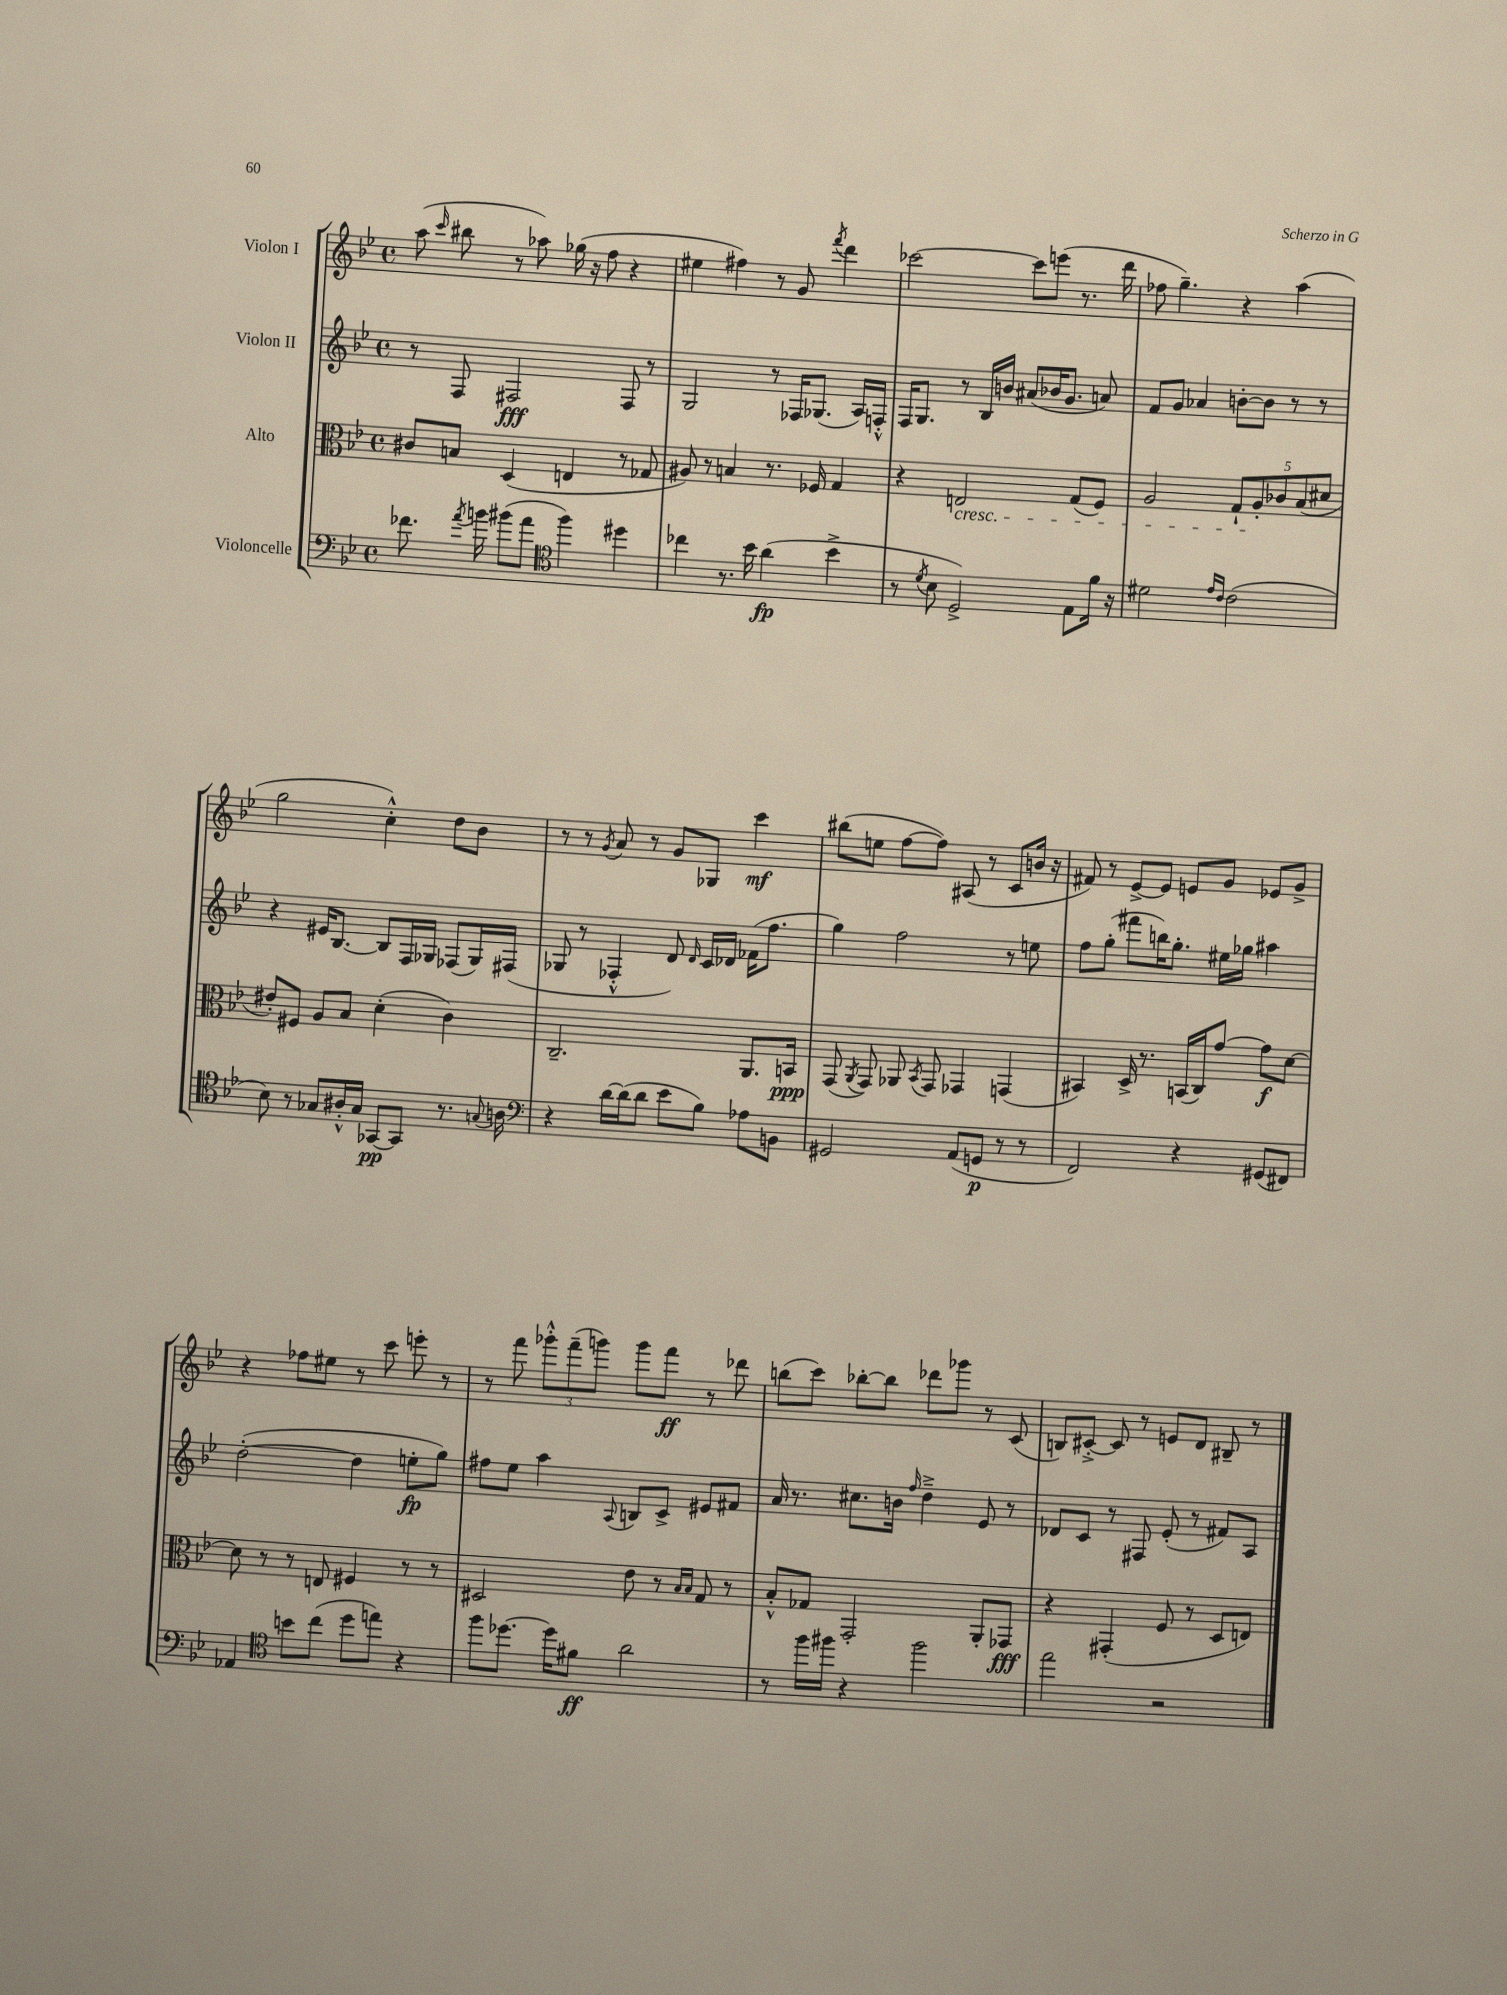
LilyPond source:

<<
\new StaffGroup <<
\new Staff = "s0" \with { instrumentName = "Violon I" } {
    \clef treble \key bes \major \defaultTimeSignature \time 4/4
    \autoBeamOff a''8( \grace { c'''16 } bis''8 r8 aes''8) ges''16( r16 f''8 r4 |
    eis''4 fis''4) r8 g'8 \acciaccatura { f'''8 } d'''4 |
    ces'''2~ ces'''8[ e'''8]( r8. d'''16 |
    fes''8 g''4.--) r4 a''4( |
    g''2 c''4-.-^) d''8[ bes'8] |
    r8 r8 \acciaccatura { g'8 } a'8 r8 g'8[ ges8] c'''4\mf |
    bis''8[( e''8] f''8[~ f''8]) ais8( r8 c'8[ b'16] r16 |
    fis'8) r8 ees'8[~-> ees'8] e'8[ g'8] ees'8[ g'8]-> |
    r4 fes''8[ eis''8] r8 c'''8 e'''8-. r8 |
    r8 f'''8 \tuplet 3/2 { ges'''8[-.-^ f'''8--( g'''8]) } g'''8[ f'''8]\ff r8 des'''8 |
    b''8[( c'''8]) bes''8[~-. bes''8] des'''8[ ges'''8] r8 c'8( |
    b8[) cis'8]~-.-> cis'8 r8 e'8[ d'8] bis8-- r8 \bar "|." |
}
\new Staff = "s1" \with { instrumentName = "Violon II" } {
    \clef treble \key bes \major \defaultTimeSignature \time 4/4
    \autoBeamOff r8 f8 fis2\fff fis8 r8 |
    g2 r8 fes16[ ges8.]( a16[) f16]-.-^ |
    f16[ g8.] r8 bes16[ b'16] ais'8[( bes'16 g'8.] a'8) |
    f'8[ g'8] aes'4 b'8[~-. b'8] r8 r8 |
    r4 eis'16[ bes8.]~ bes8[ f16 ges16] fes8[( ges16) fis16]( |
    ges8 r8 fes4-.-^ d'8) \grace { d'16 } c'16[ des'16] fes'16[( f''8.] |
    g''4) f''2 r8 e''8 |
    f''8[ g''8]-.( fis'''8[ b''16) g''8.]-. eis''16[ ges''16] ais''4 |
    d''2~-.( d''4 e''8[-.\fp g''8]) |
    fis''8[ ees''8] a''4 \appoggiatura { a8 } b8[ c'8]-> eis'8[ fis'8] |
    a'16 r8. cis''8.[ b'16] \grace { f''16 } d''4---> ees'8 r8 |
    des'8[ c'8] r8 fis8 ees'8-.( r8 fis'8[) a8] \bar "|." |
}
\new Staff = "s2" \with { instrumentName = "Alto" } {
    \clef alto \key bes \major \defaultTimeSignature \time 4/4
    \autoBeamOff cis'8[ b8] d4( e4 r8 ges8 |
    ais8) r8 b4 r8. fes16 g4 |
    r4 e2\cresc g8[( f8]) |
    a2 \tuplet 5/4 { g8[-! a8-.\! ces'8 bes8( dis'8] } |
    eis'8[-.) fis8] a8[ bes8] d'4-.( c'4) |
    c2.-- a,8.[ b,16]\ppp |
    g,8( \acciaccatura { a,8 } g,8) aes,8 \acciaccatura { bes,8 } g,8 ges,4 g,4( |
    bis,4) d16-> r8. b,16[( c16) g'8]~ g'8[\f d'8]~ |
    d'8 r8 r8 e8 fis4 r8 r8 |
    dis2 ees'8 r8 \grace { bes16[ bes16] } g8 r8 |
    bes8[-.-^ ges8] g,2-. a,8[-. ges,8]\fff |
    r4 gis,4-.( f8 r8 d8[ e8]) \bar "|." |
}
\new Staff = "s3" \with { instrumentName = "Violoncelle" } {
    \clef bass \key bes \major \defaultTimeSignature \time 4/4
    \autoBeamOff fes'8. \acciaccatura { a'8 } b'16 bis'8[( a'8] \clef tenor f''4) dis''4 |
    ces''4 r8. bes'16 a'4\fp( bes'4-> |
    r8 \acciaccatura { d'8 } bes8 d2->) ees8[ f'16] r16 |
    dis'2 \grace { ees'16[ c'16] } c'2( |
    bes8) r8 ges8[ ais16-.-^ ges16] ges,8[~\pp ges,8] r8. \appoggiatura { g8 } a16 |
    \clef bass r4 d'16[~ d'16( d'8] ees'8[ bes8]) aes8[ b,8] |
    gis,2 a,8[( g,8]\p r8 r8 |
    f,2) r4 gis,8[( fis,8]) |
    aes,4 \clef tenor b'8[ c''8]( d''8[ e''8]) r4 |
    f''8[ des''8.]~ des''16[ fis'8]\ff a'2 |
    r8 f''16[ fis''16] r4 fis''2 |
    ees''2 r2 \bar "|." |
}
>>
>>
\layout { \context { \Score \remove "Bar_number_engraver" } }
